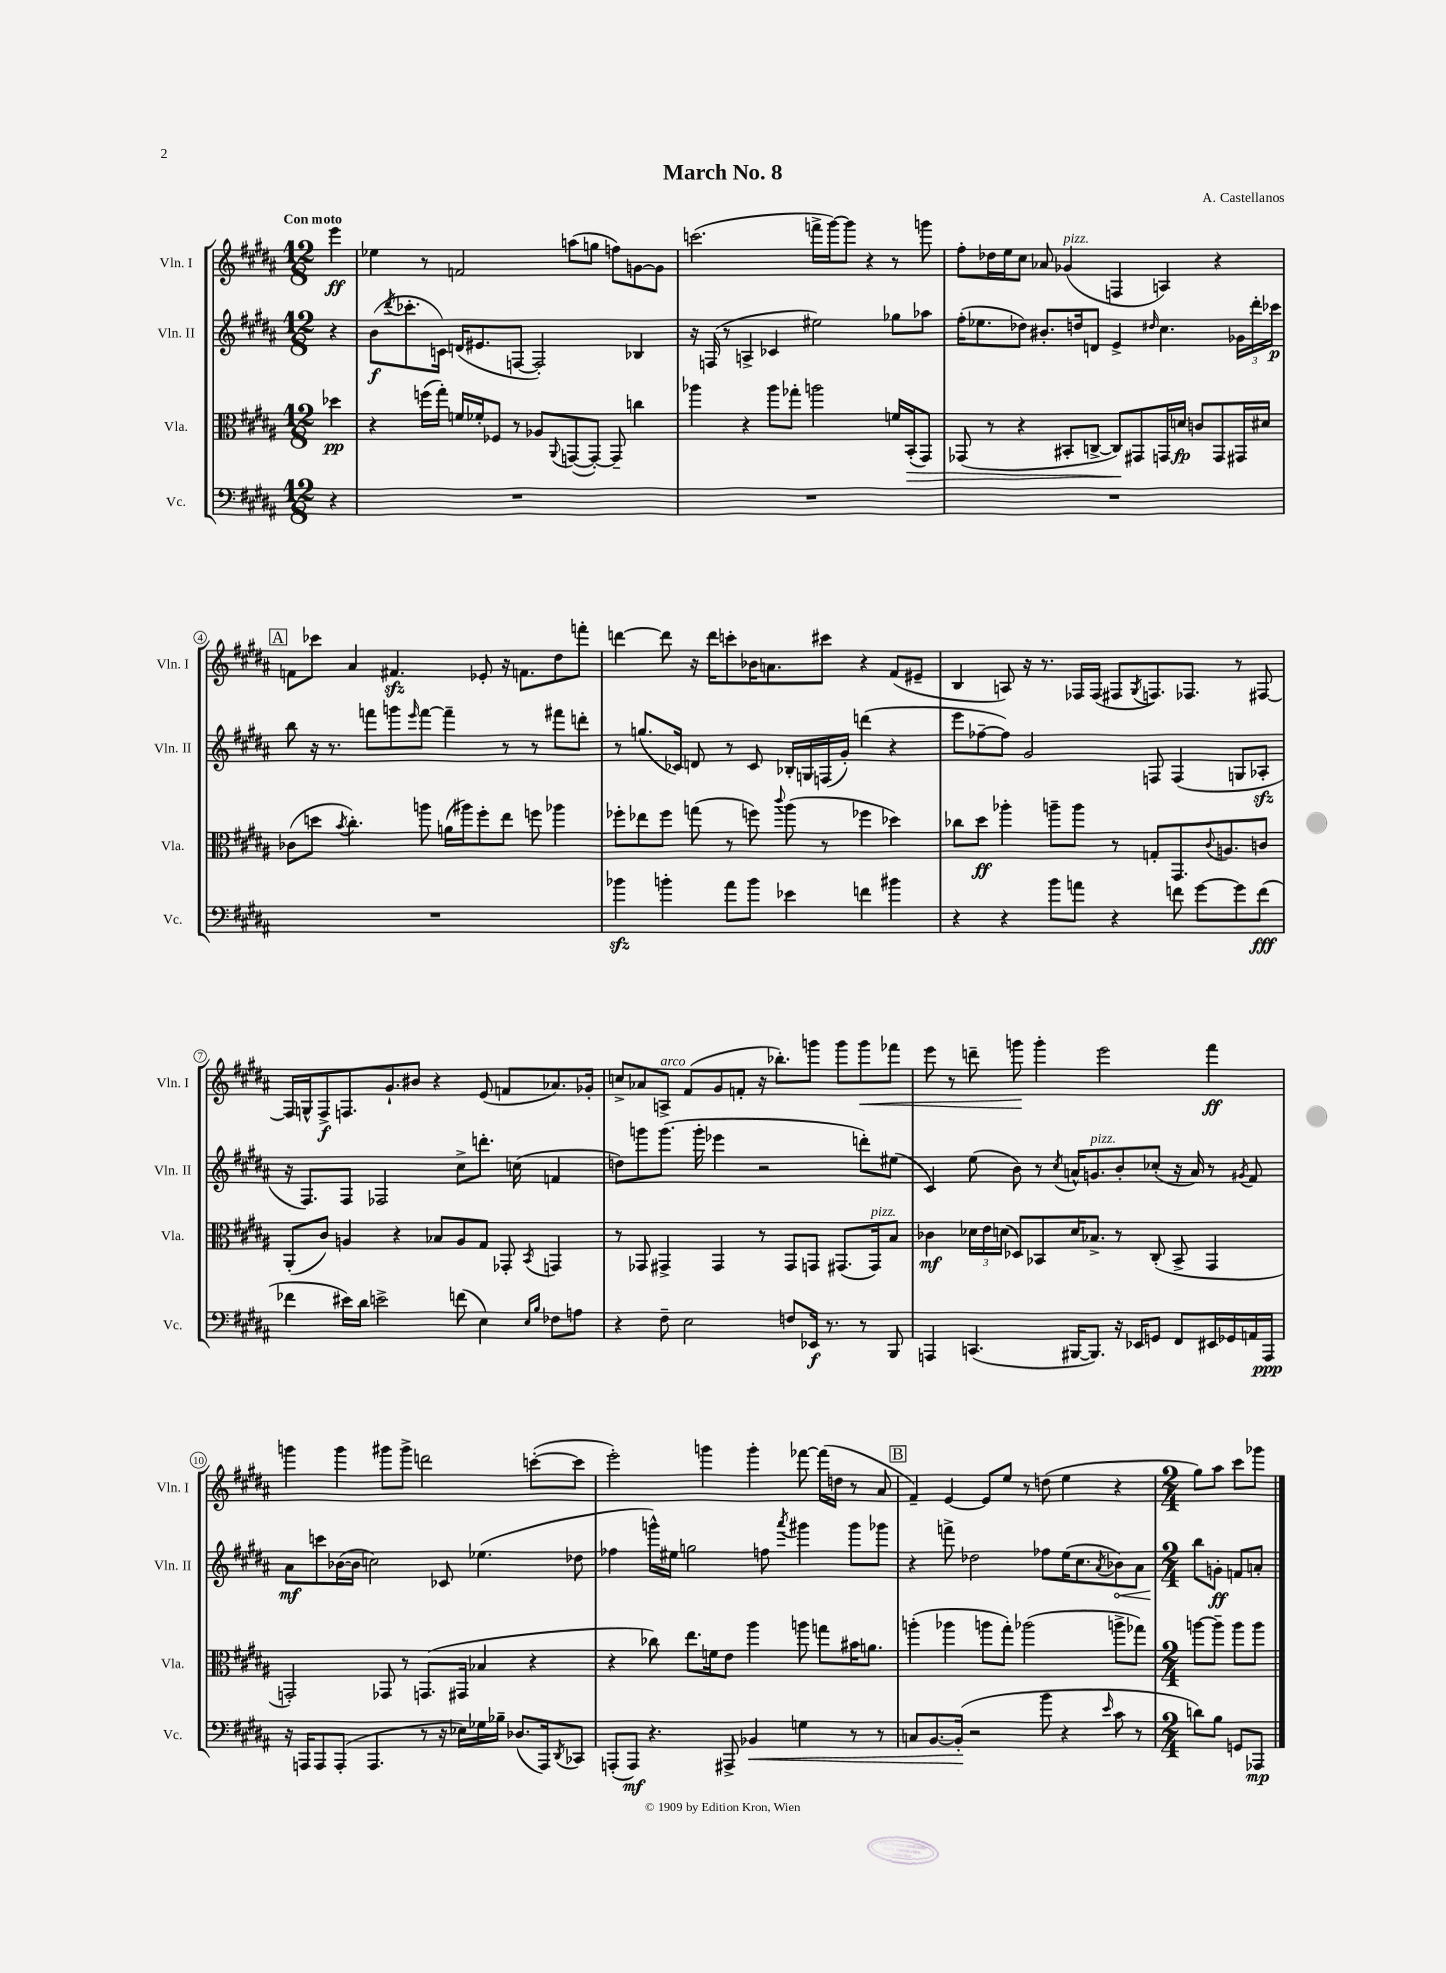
\header { title = "March No. 8" composer = "A. Castellanos" }
<<
\new StaffGroup <<
\new Staff = "s0" \with { instrumentName = "Vln. I" shortInstrumentName = "Vln. I" } {
    \clef treble \key b \major \numericTimeSignature \time 12/8 \partial 4 \tempo "Con moto"
    e'''4\ff |
    ees''4 r8 f'2 a''8( g''8 f''8) g'8~ g'8 |
    c'''2.( f'''16-> gis'''16~) gis'''8 r4 r8 g'''8 |
    fis''8-. des''16 e''16 cis''8 aes'8 ges'4^\markup { \italic "pizz." }( f4 a4) r4 |
    \mark \markup { \box "A" } f'8 ces'''8 ais'4 fis'4.\sfz ees'8-. r16 f'8. dis''8 f'''8-. |
    d'''4~ d'''8 r16 d'''16 c'''8-. bes'16 a'8. cis'''8 r4 fis'8( eis'8-- |
    b4 a8) r16 r8. fes16 fes16( fis8 \acciaccatura { gis8 } f8.) fes8. r8 fis8~ |
    fis16 g16-^ fis8->\f f8. gis'8.-! bis'8 r4 e'8( f'8 aes'8.) ges'16-. |
    c''8-> aes'8 a8->^\markup { \italic "arco" } fis'8( gis'8 f'8-. r16 bes''8.-.) g'''8 g'''8 g'''8\< fes'''8 |
    e'''8 r8 d'''8-- g'''8\! g'''4-. e'''2 fis'''4\ff |
    g'''4 g'''4 gis'''8 gis'''8-> d'''2 c'''8~-.( c'''8 |
    e'''2-.) g'''4 g'''4-. fes'''8~ fes'''16( d''16 r8 ais'8 |
    \mark \markup { \box "B" } fis'4--) e'4~ e'8 e''8 r8 d''8( e''4 r4 |
    \numericTimeSignature \time 2/4 gis''8) ais''8 cis'''8 ges'''8 \bar "|." |
}
\new Staff = "s1" \with { instrumentName = "Vln. II" shortInstrumentName = "Vln. II" } {
    \clef treble \key b \major \numericTimeSignature \time 12/8 \partial 4
    r4 |
    b'8\f( \acciaccatura { dis'''8 } ces'''8.-. c'16) d'16( eis'8. f8~ f2-.) bes4 |
    r16 f16( r8 a4-> ces'4 eis''2) ges''8 aes''8 |
    fis''16-.( ees''8. des''8) bis'8.-. d''16 d'8 e'4-> \grace { dis''16 } cis''4. \tuplet 3/2 { ges'16 dis'''16-. ces'''16\p } |
    \mark \markup { \box "A" } b''8 r16 r8. f'''8 g'''8 \grace { e'''16 } f'''8~ f'''4-- r8 r8 fis'''8 d'''8-. |
    r8 g''8.( ces'16) d'8 r8 ces'8 bes16-. g16 f16( gis'16-.) d'''4( r4 |
    e'''8 fes''8~-- fes''8) gis'2 f8 f4( g8 aes8-.\sfz |
    r16 fis8.) fis8 fes2 cis''8-> d'''8.-. c''16( f'4 |
    d''8) g'''8 g'''8.( g'''16-. ees'''4 r2 d'''8-.) eis''8( |
    cis'4) e''8( b'8) r8 \acciaccatura { cis''8 } a'16-^ g'8.^\markup { \italic "pizz." } b'8-. ces''8-.( r16 a'16) r8 \acciaccatura { gis'8 } fis'8 |
    ais'8\mf c'''8 bes'16~( bes'16 c''2) ces'8 ees''4.( des''8 |
    fes''4 g'''16-^) eis''16 g''2 f''8 \acciaccatura { ais'''8 } gis'''4 gis'''8 ges'''8 |
    \mark \markup { \box "B" } r4 f'''8-> des''2 fes''8 e''16( cis''8. \acciaccatura { ais'8 } \once \override Hairpin.circled-tip = ##t bes'8\<) ais'8 |
    \numericTimeSignature \time 2/4 b''8\! g'8-.\ff f'8 a'8-. \bar "|." |
}
\new Staff = "s2" \with { instrumentName = "Vla." shortInstrumentName = "Vla." } {
    \clef alto \key b \major \numericTimeSignature \time 12/8 \partial 4
    des''4\pp |
    r4 f''16( gis''16-.) f'16 fes'16-. fes8 r8 aes8 \appoggiatura { ais,8 } g,8~( g,8~-.) g,8-- c''4 |
    aes''4 r4 aes''8 ges''8-. a''2 f'16 b,16-.\>( gis,8) |
    ges,8( r8 r4 bis,8-. c8~-> c8\!) gis,8 g,16 d'16\fp c'8 g,8 gis,16 dis'16 |
    \mark \markup { \box "A" } ces'8( d''8 \acciaccatura { b'8 } cis''4.-.) a''8 a'16( ais''16) fis''8-. e''8 f''8 aes''4 |
    fes''8-. ees''8 fes''8 g''8( r8 f''8) \appoggiatura { cis'''8 } ais''8( r8 fes''4 des''4) |
    ces''8 dis''8\ff aes''4-. a''8-- a''8 r8 g8-. gis,8. \appoggiatura { cis'8 } a8. c'8 |
    ais,8-.( cis'8) a4 r4 bes8 a8 gis8 ges,8-. \acciaccatura { b,8 } g,4 |
    r8 ges,8 gis,4-> gis,4 r8 gis,8 g,8 gis,8.( gis,16^\markup { \italic "pizz." }) b8 |
    ces'4\mf \tuplet 3/2 { des'16 e'16 d'16( } des8) bes,8 d'16 bes8.-> r8 cis8-.( bes,8-> gis,4 |
    g,2-.) ges,8 r8 g,8.( gis,16 bes4 r4 |
    r4 ces''8) e''8. f'16 e'8 ais''4 a''8 g''8 bis'16 a'8. |
    \mark \markup { \box "B" } a''4-.( aes''4 a''8 gis''8-.) aes''2( a''8-> ges''8) |
    \numericTimeSignature \time 2/4 a''8~ a''8-- a''8 a''8 \bar "|." |
}
\new Staff = "s3" \with { instrumentName = "Vc." shortInstrumentName = "Vc." } {
    \clef bass \key b \major \numericTimeSignature \time 12/8 \partial 4
    r4 |
    R1. |
    R1. |
    R1. |
    \mark \markup { \box "A" } R1. |
    bes'4\sfz b'4-. ais'8 b'8 ees'4 f'4 bis'4 |
    r4 r4 b'8 a'8 r4 f'8 gis'8~ gis'8 f'8\fff( |
    fes'4 eis'16) dis'16 e'2-> f'8( e4) \grace { e16 b16 } fes8 a8 |
    r4 fis8-- e2 f8 ees,16\f r8. r8 b,,8 |
    a,,4 c,4.( bis,,16~ bis,,8.) r16 ees,16 g,8 fis,8 eis,16 ges,16 a,16 a,,16\ppp |
    r16 a,,16 a,,8 a,,8-.( a,,4. r8 r16 ees16) ges16 bes16-- des8.( a,,16) \acciaccatura { dis,8 } ces,8 |
    a,,8-.( a,,8\mf) r4. ais,,8-> bes,4\< g4 r8 r8 |
    \mark \markup { \box "B" } c8 b,8.~ b,16-.\!( r2 b'8 r4 \grace { e'16 } cis'8 r8 |
    \numericTimeSignature \time 2/4 d'8) b8 g,8 aes,,8\mp \bar "|." |
}
>>
>>
\layout { \context { \Score \override BarNumber.stencil = #(make-stencil-circler 0.1 0.3 ly:text-interface::print) } }
